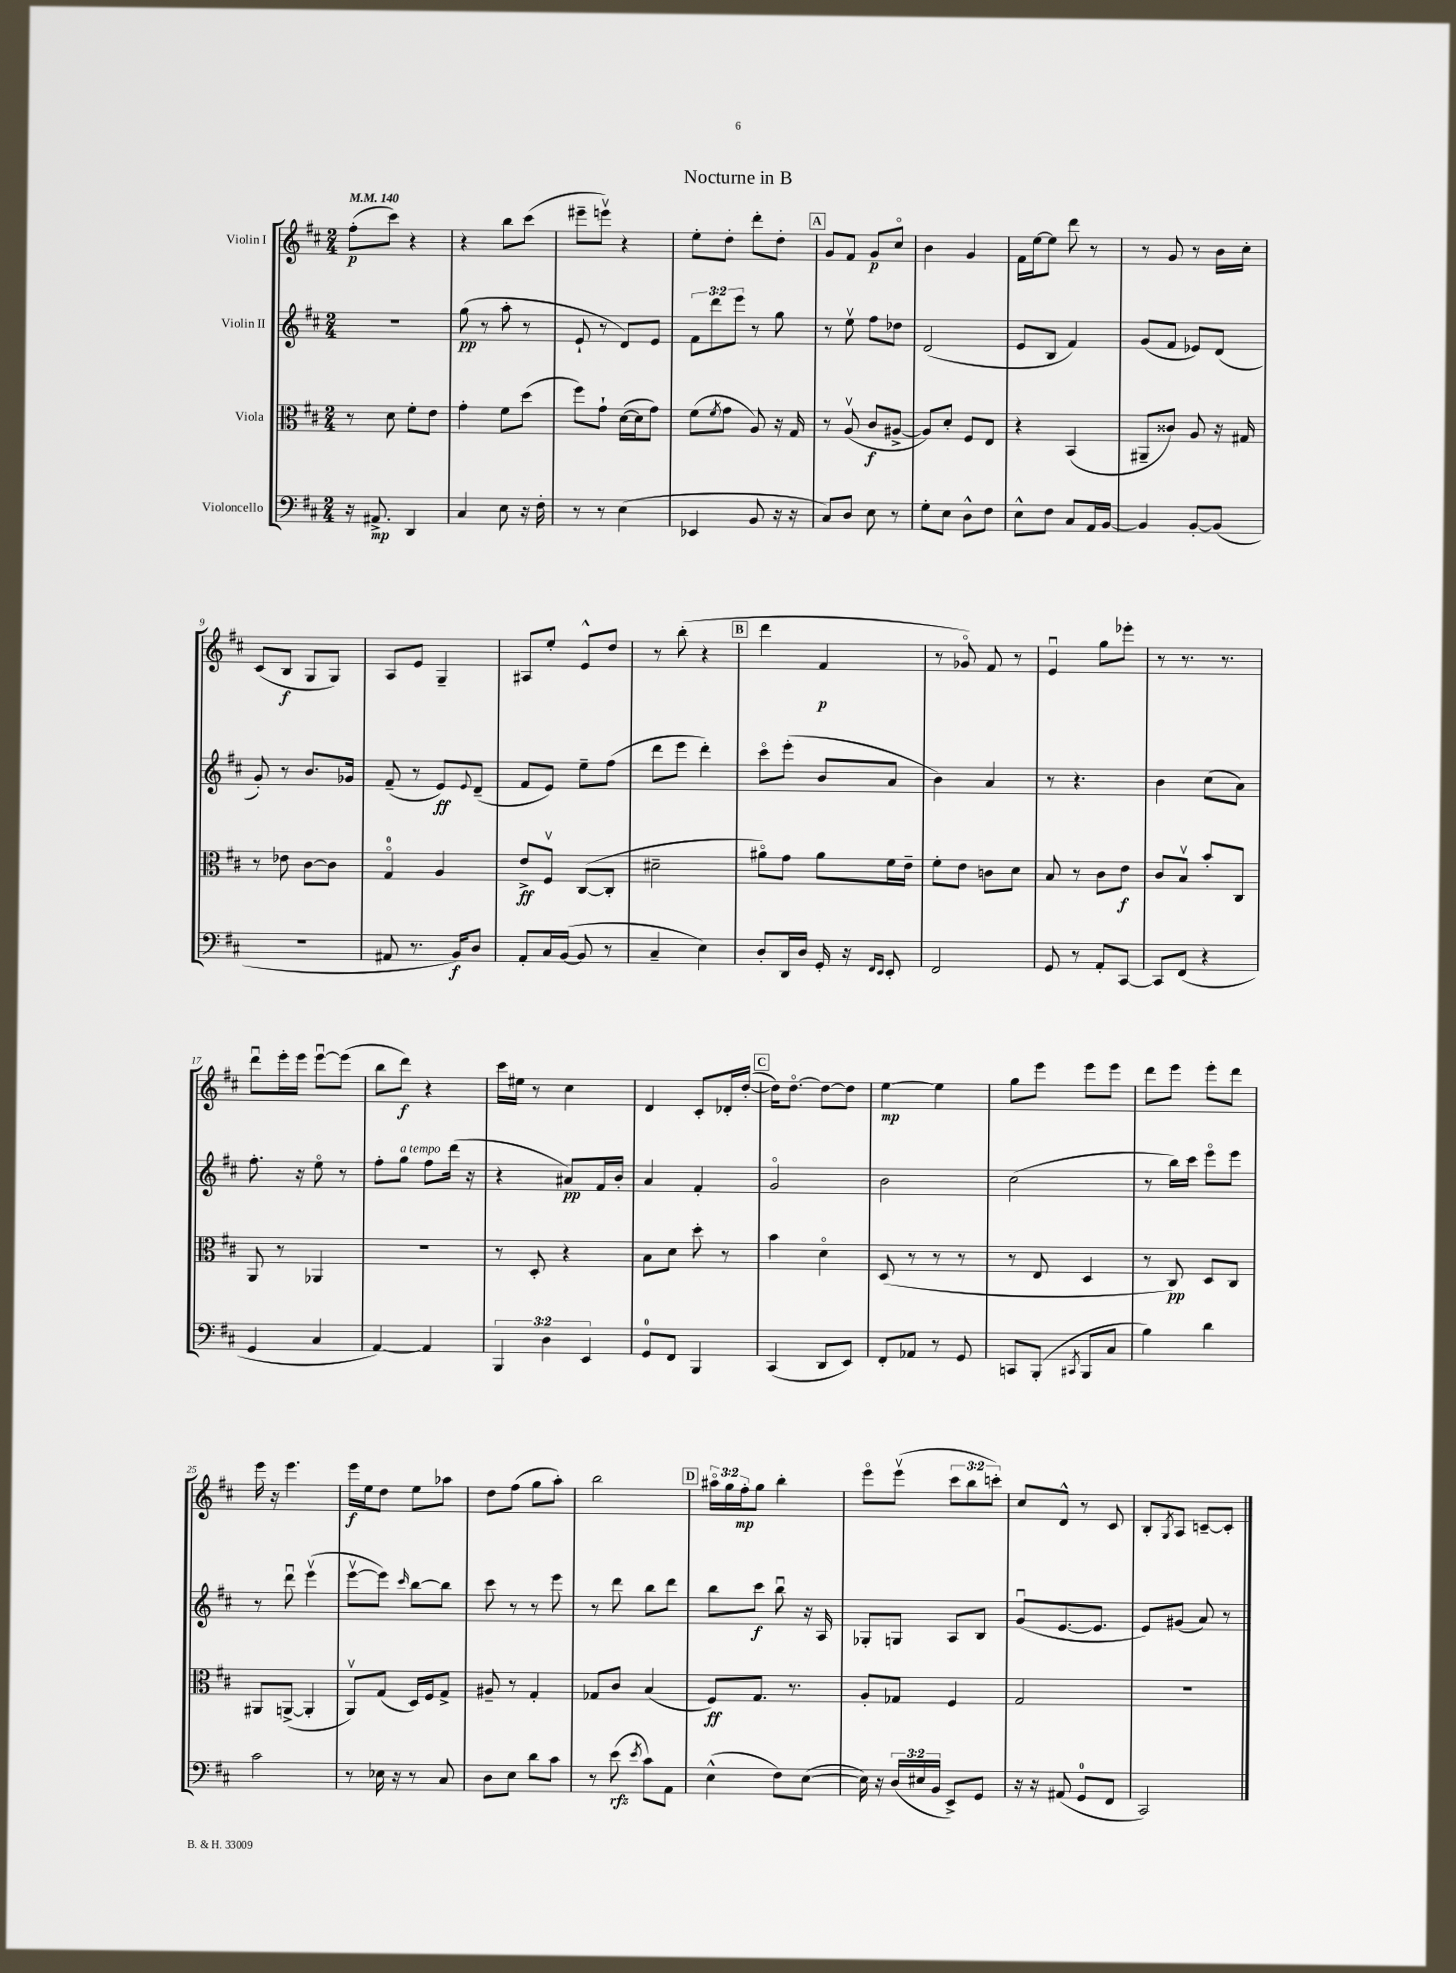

**kern	**kern	**kern	**kern
*staff4	*staff3	*staff2	*staff1
*clefF4	*clefC3	*clefG2	*clefG2
*k[f#c#]	*k[f#c#]	*k[f#c#]	*k[f#c#]
*M2/4	*M2/4	*M2/4	*M2/4
*MM140	*MM140	*MM140	*MM140
16r	8r	2r	(8ff#'\L
8.AA#^/	.	.	.
.	8d\	.	8ccc#\J)
4DD/	8f#'\L	.	4r
.	8e\J	.	.
=	=	=	=
4C#/	4g'\	(8gg\	4r
.	.	8r	.
8E\	8f#\L	8aa'\	8bb\L
16r	(8dd\J	8r	(8ccc#\J
16F#'\	.	.	.
=	=	=	=
8r	8ff#\L)	8e`/	8eee#~\L
8r	8g`\J	8r	8eeev\J)
(4E\	([16d\LL	8d/L)	4r
.	16d\]J	.	.
.	8g\J)	8e/J	.
=	=	=	=
4EE-/	(8f#\L	12f#\L	8ee'\L
.	.	12ddd\	.
.	8qf#/	.	.
.	8g\J	.	8dd'\J
.	.	12eee\J	.
8BB/	8A/)	8r	8ddd'\L
16r	16r	8gg\	8dd'\J
16r	16G/	.	.
=	=	=	=
8C#/L)	8r	8r	8g/L
8D/J	(8Av/	8eev\	8f#/J
8E\	8c#/L	8ff#\L	8g/L
8r	[8A#^/J	8dd-\J	8cc#o/J
=	=	=	=
8G'\L	8A#/]L)	(2d/	4b\
8E\J	8d'/J	.	.
8D^^\L	8F#/L	.	4g/
8F#\J	8E/J	.	.
=	=	=	=
8E^^\L	4r	8e/L	16f#\LL
.	.	.	[16ee\J
8F#\J	.	8B/J	8ee\]J
8C#/L	(4BB/	4f#/)	8ddd\
16AA/L	.	.	8r
[16BB/JJ	.	.	.
=	=	=	=
4BB/]	8AA#~/L	(8g/L	8r
.	8c##/J)	8f#/J	8g/
[8BB'/L	8A/	8e-/L)	8r
(8BB/]J	16r	(8d/J	16b\LL
.	16G#/	.	16cc#'\JJ
=	=	=	=
2r	8r	8g'/)	(8c#/L
.	8e-\	8r	8B/J
.	[8c#\L	8.b/L	8G/L
.	8c#\]J	.	8G/J)
.	.	16g-/Jk	.
=	=	=	=
8AA#/	4Go/	(8f#~/	8A/L
8.r	.	8r	8e/J
.	4A/	8e/L)	4G~/
16BB/LK)	.	.	.
.	.	8qqe/	.
8D/J	.	(8d~/J	.
=	=	=	=
8AA'/L	8e^/L	8f#/L	8A#/L
16C#/L	8F#v/J	8e/J)	8ee'/J
([16BB/JJ	.	.	.
8BB/]	([8C#/L	8ee~\L	8e^^/L
8r	8C#'/]J	(8ff#\J	8dd/J
=	=	=	=
4C#~/	2d#~\	8ddd\L	8r
.	.	8eee\J	(8bb'\
4E\)	.	4ddd'\)	4r
=	=	=	=
8D'/L	8a#o\L)	8ccc#o\L	4ddd\
16DD/L	8g\J	(8eee'\J	.
16D/JJ	.	.	.
16GG'/	8a#\L	8b/L	4f#/
16r	.	.	.
16qqFF#/LL	.	.	.
16qqEE/JJ	.	.	.
8EE'/	16f#\L	8a/J	.
.	16e~\JJ	.	.
=	=	=	=
2FF#/	8f#'\L	4b\)	8r
.	8e\J	.	8g-o/)
.	8c\L	4a/	8f#/
.	8d\J	.	8r
=	=	=	=
8GG/	8B/	8r	4eu/
8r	8r	4.r	.
8AA'/L	8c#\L	.	8gg\L
[8CC#/J	8e\J	.	8eee-'\J
=	=	=	=
8CC#/]L	8c#/L	4b\	8r
(8FF#/J	8Bv/J	.	8.r
4r	8b'/L	(8cc#\L	.
.	.	.	8.r
.	8C#/J	8a\J)	.
=	=	=	=
4GG/	8AA/	8.ff#'\	8dddu\L
.	8r	.	16eee'\L
.	.	16r	16eee\JJ
4C#/	4AA-/	8eeo\	[8eeeu\L
.	.	8r	(8eee\]J
=	=	=	=
[4AA/)	2r	8ff#'\L	8bb\L
.	.	8gg\J	8ddd\J)
4AA/]	.	8ff#\L	4r
.	.	(16ddd\Jk	.
.	.	16r	.
=	=	=	=
6BBB/	8r	4r	16ccc#\LL
.	.	.	16ee#\JJ
.	8D'/	.	8r
6D\	.	.	.
.	4r	8a#/L)	4cc#\
6EE/	.	.	.
.	.	16f#/L	.
.	.	16b'/JJ	.
=	=	=	=
8GG/L	8B\L	4a/	4d/
8FF#/J	8d\J	.	.
4BBB/	8dd'\	4f#'/	8c#'/L
.	8r	.	16d-'/L
.	.	.	([16dd'/JJ
=	=	=	=
(4CC#/	4b\	2go/	16dd\]LK)
.	.	.	[8.ddo\J
8DD/L	4do\	.	8dd\_L
8EE/J)	.	.	8dd\]J
=	=	=	=
8FF#'/L	(8D/	2b\	[4ee\
8AA-/J	8r	.	.
8r	8r	.	4ee\]
8GG/	8r	.	.
=	=	=	=
8CC/L	8r	(2cc#\	8gg\L
(8BBB'/J	8E/	.	8eee\J
8qCC#/	.	.	.
8BBB/L	4D/	.	8eee\L
8C#/J	.	.	8eee\J
=	=	=	=
4B\)	8r	8r	8ddd\L
.	8C#/)	16bb\LL)	8eee\J
.	.	16ccc#\JJ	.
4d\	8D/L	8eeeo\L	8eee'\L
.	8C#/J	8eee\J	8ddd\J
=	=	=	=
2c#\	8AA#/L	8r	16eee\
.	.	.	16r
.	([8AA^/J	8dddu\	4.eee\
.	4AA'/]	(4eeev\	.
=	=	=	=
8r	8AAv/L)	[8eeev\L	16eee\LL
.	.	.	16ee\J
16E-\	(8G/J	8eee\]J)	8dd\J
16r	.	.	.
.	.	16qqccc#/	.
8r	16D/LL)	[8bb\L	8ee\L
.	16F#/J	.	.
8C#/	8G^/J	8bb\]J	8aa-\J
=	=	=	=
8D\L	8A#~/	8ccc#\	8dd\L
8E\J	8r	8r	(8ff#\J
8d\L	4G'/	8r	8gg\L
8c#\J	.	8eee\	8aa'\J)
=	=	=	=
8r	8G-/L	8r	2bb\
(8e\	8c#/J	8ddd\	.
8qe/	.	.	.
8c#\L)	(4B/	8bb\L	.
8AA\J	.	8ddd\J	.
=	=	=	=
(4E^^\	8F#/L)	8bb\L	24aa#o\LL
.	.	.	24gg\
.	.	.	24ff#'\J
.	8.G/J	8ccc#\J	8gg\J
8F#\L)	.	8bbu\	4bb'\
.	8.r	.	.
([8E\J	.	16r	.
.	.	16A/	.
=	=	=	=
16E\])	8A'/L	8G-'/L	8eeeo\L
16r	.	.	.
(24D/LL	8G-/J	8G/J	(8eeev\J
24E#/	.	.	.
24BB/JJ	.	.	.
8EE^/L)	4F#/	8A/L	12ccc#\L
.	.	.	12bb\
8GG/J	.	8B/J	.
.	.	.	12ccc'\J)
=	=	=	=
16r	2G/	(8gu/L	8cc#/L
16r	.	.	.
(8AA#/	.	[8.e/	8d^^/J
8GG/L	.	.	8r
.	.	8.e/]J	.
8FF#/J	.	.	8c#/
=	=	=	=
2CC#/)	2r	8e/L)	8B'/L
.	.	.	8qG/
.	.	(8g#/J	8A/J
.	.	8a/)	[8c~/L
.	.	8r	8c'/]J
==	==	==	==
*-	*-	*-	*-
